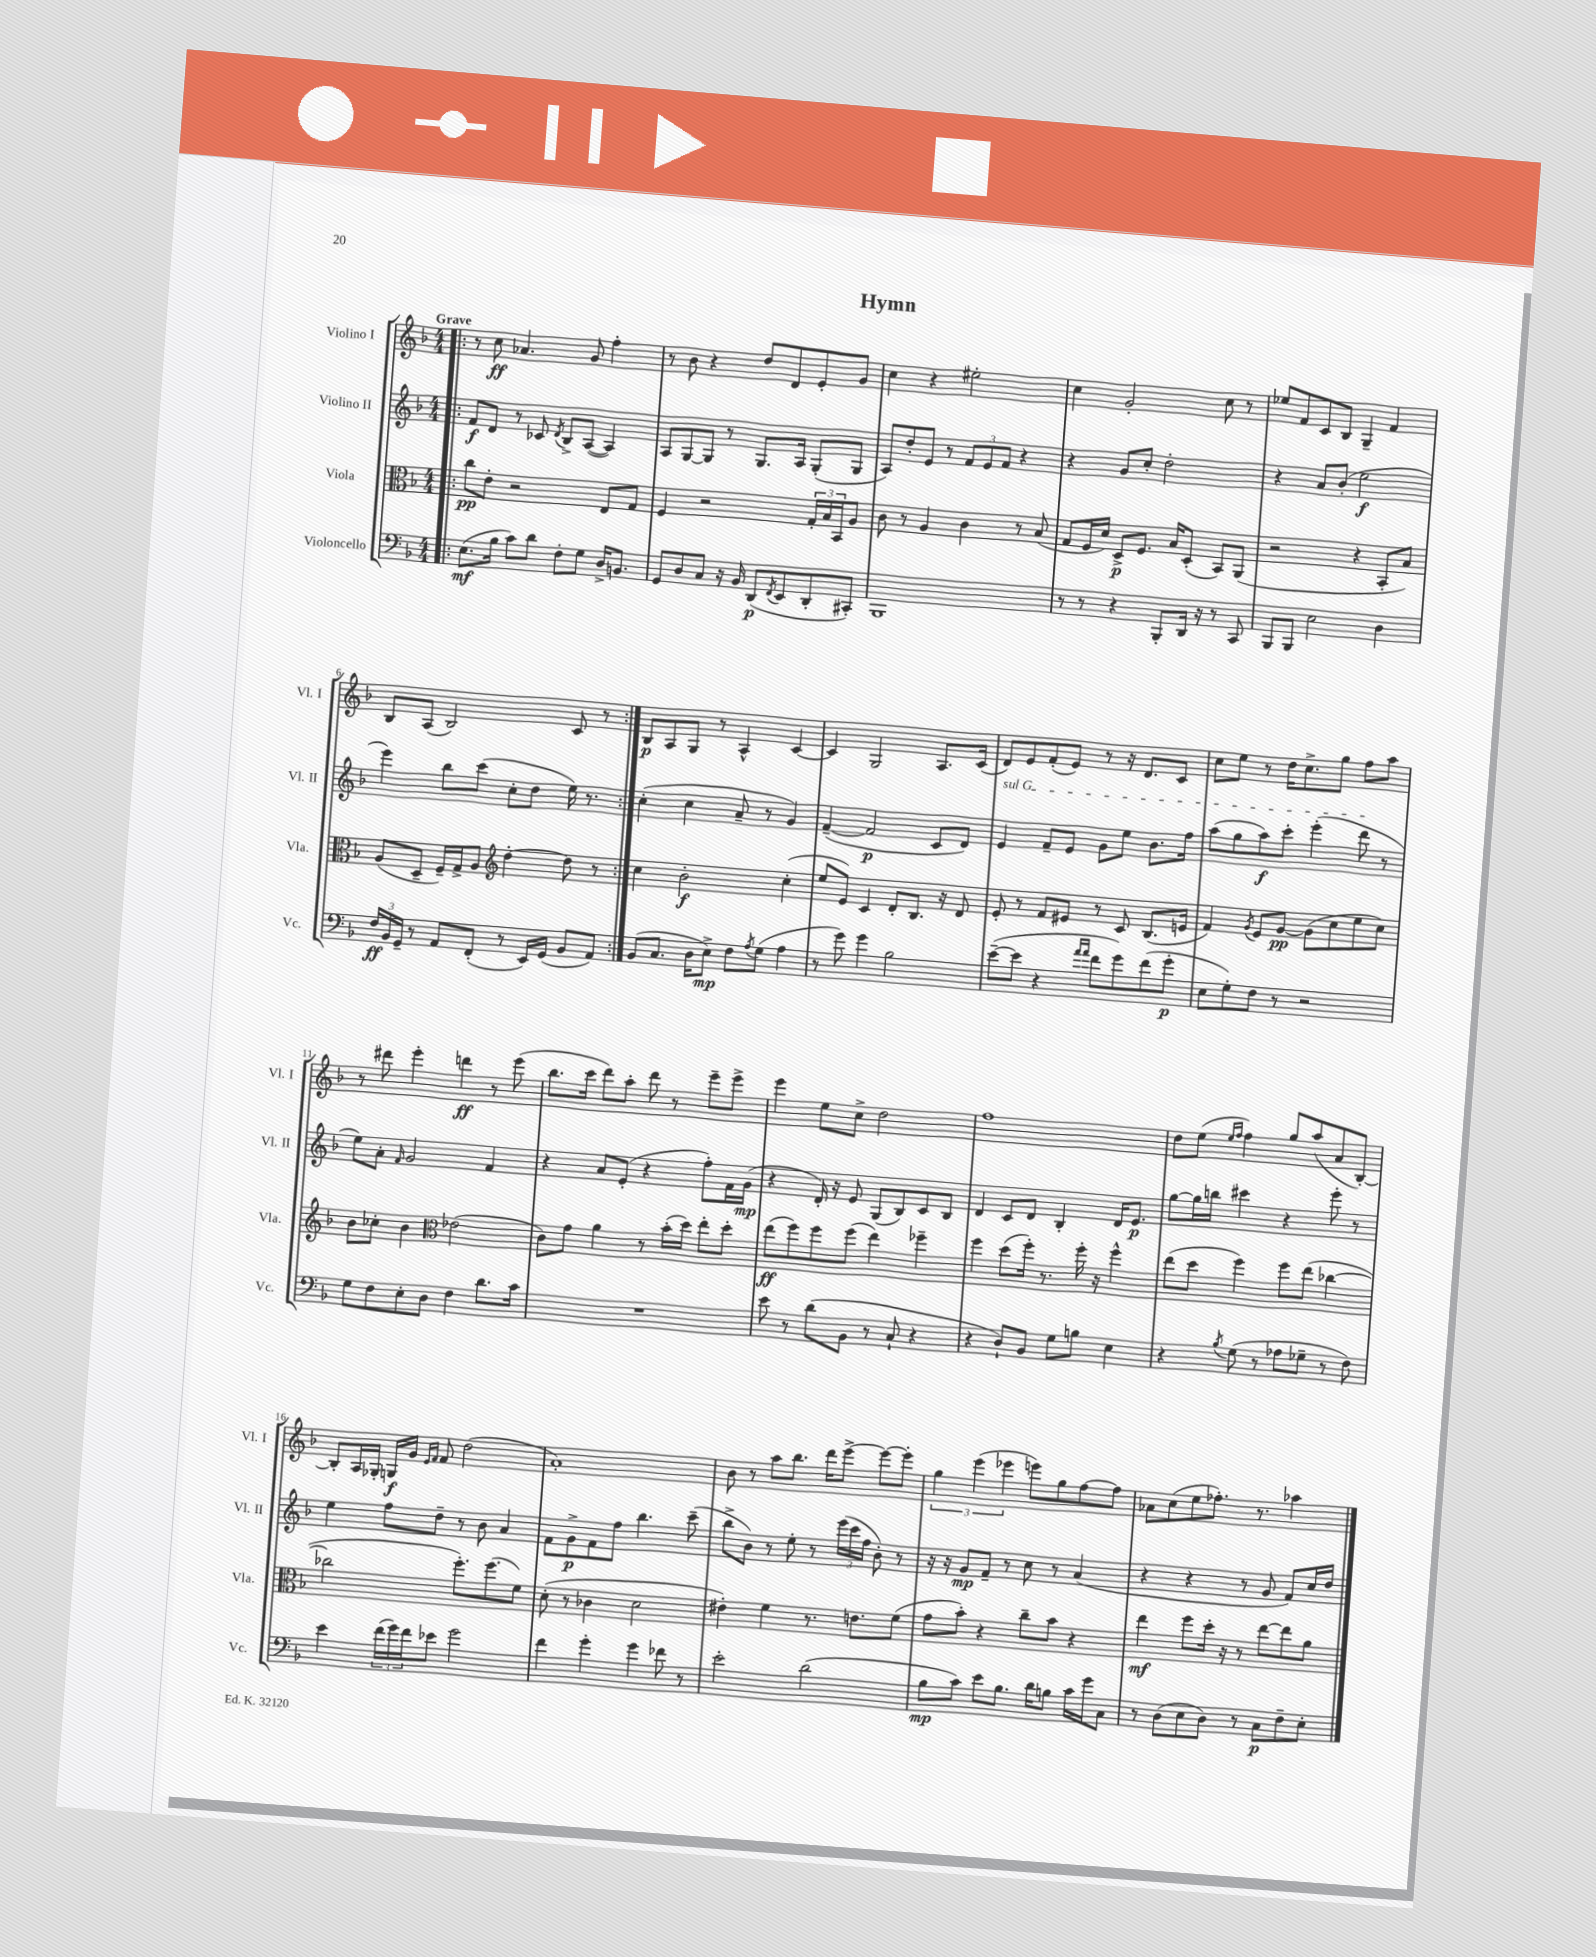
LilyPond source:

\header { title = "Hymn" }
<<
\new StaffGroup <<
\new Staff = "s0" \with { instrumentName = "Violino I" shortInstrumentName = "Vl. I" } {
    \clef treble \key f \major \numericTimeSignature \time 4/4 \tempo "Grave"
    \repeat volta 2 { \bar ".|:" r8 c''8\ff aes'4. g'8 f''4-. |
    r8 bes'8 r4 d''8 d'8 e'8-. g'8 |
    c''4 r4 eis''2-. |
    c''4 g'2-. c''8 r8 |
    ees''8 f'8 c'8 bes8 g4-- f'4 |
    bes8 a8( bes2) c'8 r8 | }
    bes8\p a8 g8 r8 a4-^ c'4~ |
    c'4 g2 a8. c'16( |
    d'8) e'8 f'8-.( e'8) r8 r16 d'8. c'8 |
    c''8 e''8 r8 d''16 c''8.-> g''8 f''8 a''8 |
    r8 dis'''8 e'''4-. d'''4\ff r8 e'''8( |
    bes''8. c'''16 d'''8) a''8-. d'''8 r8 e'''8-- e'''8-> |
    e'''4 e''8 c''8-> d''2 |
    f''1 |
    d''8 e''8( \grace { e''16 f''16 } f''4) g''8 a''8( a'8 bes8~-.) |
    bes8-. a16 ges16-. g16\f g'16 \grace { e'16 f'16 } f'8 d''2( |
    a'1-.) |
    bes'8 r8 a''8 bes''8. d'''16 e'''8~-> e'''8~ e'''8-. |
    \tuplet 3/2 { g''4 e'''4( ees'''4 } e'''8) g''8 f''8~ f''8 |
    aes'8 c''8( e''8 fes''8.-.) r8. aes''4 \bar "|." |
}
\new Staff = "s1" \with { instrumentName = "Violino II" shortInstrumentName = "Vl. II" } {
    \clef treble \key f \major \numericTimeSignature \time 4/4
    \repeat volta 2 { \bar ".|:" f'8\f d'8 r8 ces'8 \acciaccatura { d'8 } bes8-> a8~( a4) |
    a8 g8~ g8 r8 g8. a16 g8-.( g8 |
    a8) d''8-. e'8 r8 \tuplet 3/2 { f'8 e'8 f'8 } r4 |
    r4 g'8 c''8-. d''2-. |
    r4 a'8 bes'8-.( e''2\f |
    e'''4) bes''8 c'''8( c''8-. d''8 e''16) r8. | }
    c''4-.( c''4 a'8-- r8 g'4) |
    f'4~--( f'2\p c'8 d'8) |
    \once \override TextSpanner.bound-details.left.text = \markup { \italic "sul G" } e'4\startTextSpan f'8-- e'8 g'8 e''8 bes'8. f''16 |
    a''8( g''8 a''8\f) c'''8-. e'''4-.( d'''8\stopTextSpan r8 |
    e''8) a'8-. \grace { f'16 } g'2 f'4 |
    r4 a'8 e'8-.( r4 f''8-.) f'16 g'16\mp( |
    r4 d'16-.) r16 e'8 g8( bes8) c'8 bes8 |
    d'4 c'8 d'8 bes4-. d'16 e'8.\p |
    g''8~ g''16 b''16 cis'''4 r4 e'''8-. r8 |
    e''4 f''8 d''8-- r8 bes'8 a'4 |
    f'8 g'8->\p f'8 f''8 bes''4. c'''8--( |
    bes''8-> bes'8) r8 e''8-. r8 \tuplet 3/2 { e'''16( c'''16 f''16 } bes'8-.) r8 |
    r16 r16 g'8\mp f'8-- r8 c''8 r8 a'4( |
    r4 r4 r8 g'8 f'8) c''16 d''16 \bar "|." |
}
\new Staff = "s2" \with { instrumentName = "Viola" shortInstrumentName = "Vla." } {
    \clef alto \key f \major \numericTimeSignature \time 4/4
    \repeat volta 2 { \bar ".|:" c''8\pp e'8-. r2 e8 g8 |
    f4 r2 \tuplet 3/2 { g16-. bes16 bes,16 } a8 |
    c'8 r8 a4 c'4 r8 bes8( |
    g8 f16 d'16) d8->\p f8. bes16 d8-.( bes,8) a,8( |
    r2 r4 bes,8-. bes8) |
    a8( d8-- f16--) g16-> a8 \clef treble d''4~-. d''8 r8 | }
    c''4 bes'2-.\f c''4-.( |
    e''8 e'8) c'4 d'8-. bes8. r16 d'8 |
    e'8-. r8 f'8 eis'8 r8 c'8 bes8.( e'16 |
    f'4) \acciaccatura { g'8 } e'8 g'8~\pp g'8( c''8 e''8 c''8) |
    bes'8 ces''8-. bes'4 \clef alto ees'2( |
    c'8) g'8 a'4 r8 bes'16-.( d''16) e''8-. d''8-. |
    e''8\ff( f''8) f''8 f''8( e''4) fes''4-- |
    f''4 d''8( f''16-.) r8. f''16-. r16 f''4-^ |
    e''8( d''8 f''4) f''8 e''8( ces''4~ |
    ces''2 f''8.-.) f''8.( f'8) |
    d'8-.( r8 ces'4 d'2 |
    eis'4-.) f'4 r8. e'8. f'8( |
    g'8 bes'8-.) r4 c''8-- bes'8 r4 |
    e''4\mf f''8 d''16-. r16 r8 e''8~ e''8 a'8 \bar "|." |
}
\new Staff = "s3" \with { instrumentName = "Violoncello" shortInstrumentName = "Vc." } {
    \clef bass \key f \major \numericTimeSignature \time 4/4
    \repeat volta 2 { \bar ".|:" e8.\mf( bes16 c'8) d'8 f8-. g8 d16-> b,8. |
    g,8 d8 c8 r16 bes,16 d,8\p( \acciaccatura { f,8 } e,8 d,8-. cis,8-.) |
    bes,,1 |
    r8 r8 r4 bes,,8-. d,16 r16 r8 c,8 |
    bes,,8 bes,,8 e2 d4 |
    \tuplet 3/2 { f16\ff bes,16 g,16-- } r8 a,8 f,8-.( r8 e,16) g,16( bes,8 a,8) | }
    bes,8( c8. d16 e8->\mp) f8 \acciaccatura { a8 } g8( a4 |
    r8 g'8) g'4 bes2 |
    e'8~--( e'8 r4 \grace { a'16 a'16 } f'8 g'8) f'8( g'8-.\p |
    e8 g8-.) f8 r8 r2 |
    g8 f8 e8-. d8 f4 d'8. c'16 |
    R1 |
    e'8 r8 d'8( bes,8 r8 c8-! r4 |
    r4 d8-!) bes,8 g8 b8 e4 |
    r4 \acciaccatura { bes8 } g8( r8 aes8 ges8-- r8 f8) |
    e'4 \tuplet 3/2 { f'16( g'16) f'16 } ees'8 g'2 |
    f'4 g'4-. g'4 fes'8 r8 |
    e'2-. d'2( |
    bes8\mp c'8) e'8 bes8. d'16 b8 c'16 g'16 c8 |
    r8 d8( e8 d8) r8 c8\p f8-- e8-. \bar "|." |
}
>>
>>
